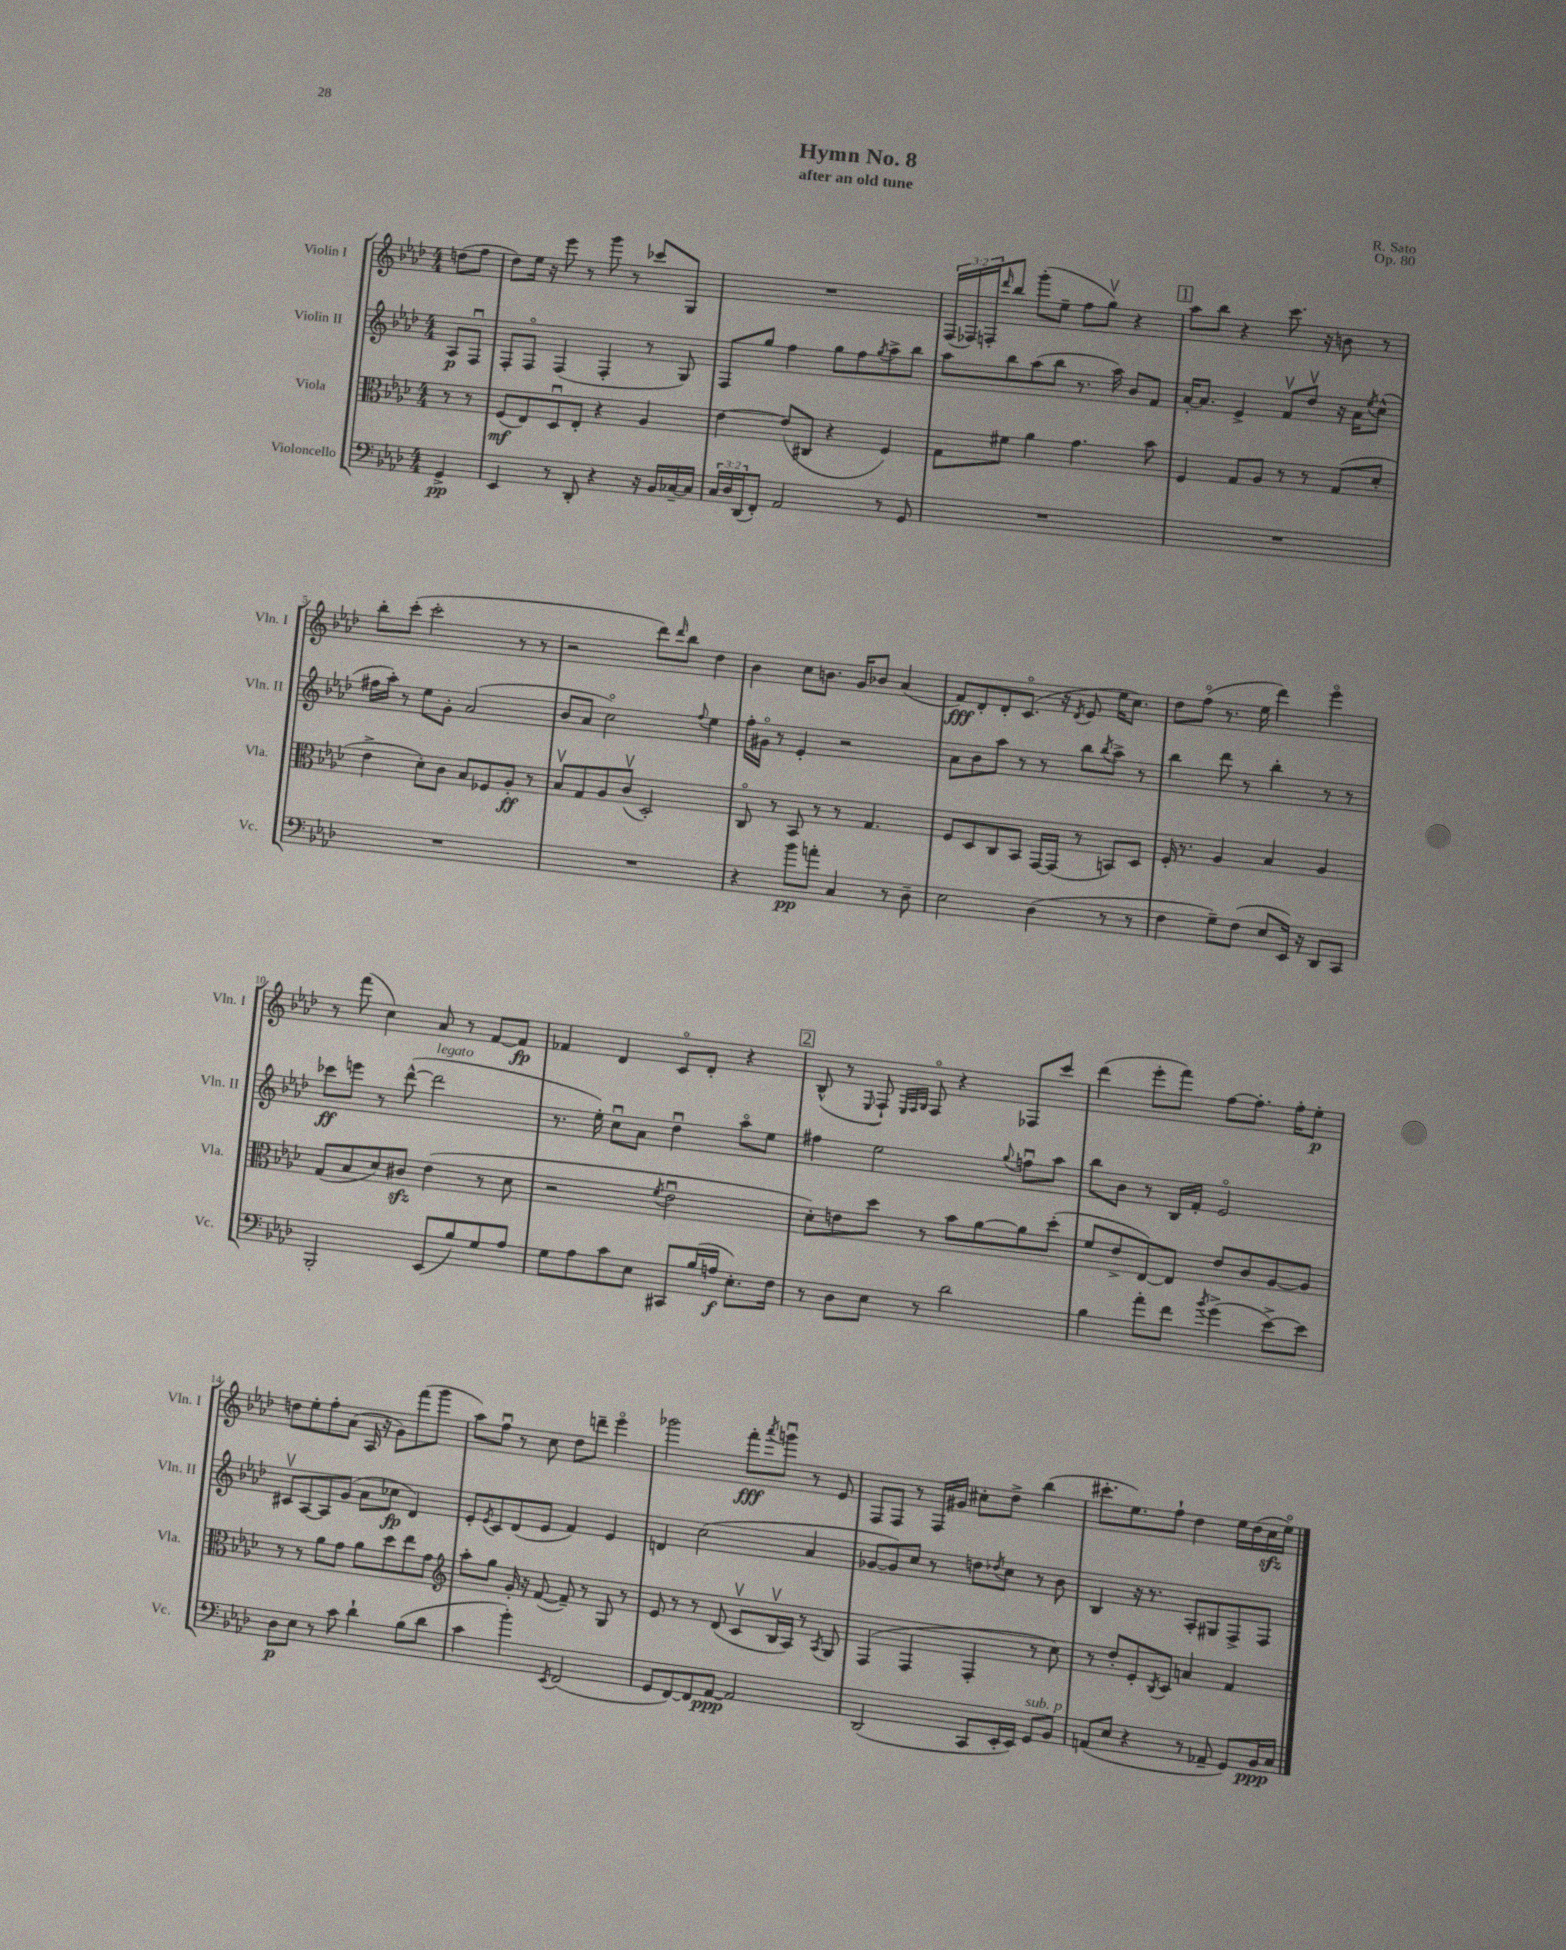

**kern	**dynam	**kern	**dynam	**kern	**dynam	**kern	**dynam
*part4	*part4	*part3	*part3	*part2	*part2	*part1	*part1
*staff4	*staff4	*staff3	*staff3	*staff2	*staff2	*staff1	*staff1
*I"Violoncello	*	*I"Viola	*	*I"Violin II	*	*I"Violin I	*
*I'Vc.	*	*I'Vla.	*	*I'Vln. II	*	*I'Vln. I	*
*clefF4	*	*clefC3	*	*clefG2	*	*clefG2	*
*k[b-e-a-d-]	*	*k[b-e-a-d-]	*	*k[b-e-a-d-]	*	*k[b-e-a-d-]	*
*M4/4	*	*M4/4	*	*M4/4	*	*M4/4	*
=	=	=	=	=	=	=	=
4GG^/	pp	8r	.	8A-/L	p	(8ddn\L	.
.	.	8r	.	8Fu/J	.	8ff\J	.
=1	=1	=1	=1	=1	=1	=1	=1
4EE-/	.	(8F/L	mf	8F'/L	.	8dd-\L)	.
.	.	8E-/)	.	8F/J	.	16ee-\Jk	.
.	.	.	.	.	.	16r	.
8r	.	8D-u/	.	(4F/	.	8eee-\	.
8DD-'/	.	8E-'/J	.	.	.	8r	.
4r	.	4r	.	4F'/	.	8ggg\	.
.	.	.	.	.	.	8r	.
16r	.	4A-/	.	8r	.	8ccc-X/L	.
16BB-/LL	.	.	.	.	.	.	.
[16C-X~/	.	.	.	8G/)	.	8G/J	.
16C-/JJ]	.	.	.	.	.	.	.
=2	=2	=2	=2	=2	=2	=2	=2
24C/LL	.	[4e-\	.	8F/L	.	1r	.
24D-/	.	.	.	.	.	.	.
(24DD-/J	.	.	.	.	.	.	.
8FF'/J)	.	.	.	8gg/J	.	.	.
2AA-/	.	(8e-/L]	.	4ff\	.	.	.
.	.	8C#X/J	.	.	.	.	.
.	.	4r	.	8gg\L	.	.	.
.	.	.	.	8ff\	.	.	.
.	.	.	.	8qgg/	.	.	.
8r	.	4F/)	.	8aa-^\	.	.	.
8GG/	.	.	.	8bb-\J	.	.	.
=3	=3	=3	=3	=3	=3	=3	=3
1r	.	8G\L	.	8aa-\L	.	(24F/LL	.
.	.	.	.	.	.	24F-X/)	.
.	.	.	.	.	.	24Fn'/J	.
.	.	.	.	.	.	16qqddd-/	.
.	.	8f#X\J	.	8bb-\	.	8bb-/J	.
.	.	4a-\	.	(8aa-\	.	(8ggg'\L	.
.	.	.	.	8bb-\J	.	8ee-~\J	.
.	.	4.g\	.	8.r	.	8ff\L	.
.	.	.	.	.	.	8ggv\J)	.
.	.	.	.	16aa-\)	.	.	.
.	.	.	.	8b-/L	.	4r	.
.	.	8b-\	.	8f/J	.	.	.
!!LO:REH:place=s1:t=1
=4	=4	=4	=4	=4	=4	=4	=4
1r	.	4F/	.	[16a-'/KL	.	8aa-\L	.
.	.	.	.	8.a-/J]	.	.	.
.	.	.	.	.	.	8bb-\J	.
.	.	8G/L	.	4e-^/	.	4r	.
.	.	8A-/J	.	.	.	.	.
.	.	8r	.	8fv/L	.	8.ccc\	.
.	.	8r	.	8dd-v/J	.	.	.
.	.	.	.	.	.	16r	.
.	.	(8G/L	.	16r	.	8bn\	.
.	.	.	.	16a-\KL	.	.	.
.	.	.	.	8qee-/	.	.	.
.	.	8d-'/J	.	(8cc^^\J	.	8r	.
!!LO:LB:g=z
=5	=5	=5	=5	=5	=5	=5	=5
1r	.	4e-^\	.	16ff#X\LL	.	8bb-'\L	.
.	.	.	.	16aa-'\JJ)	.	.	.
.	.	.	.	8r	.	(8ccc'\J	.
.	.	8d-'\L)	.	8ee-\L	.	2ccc'\	.
.	.	8c\J	.	8g'\J	.	.	.
.	.	8B-/L	.	(2a-/	.	.	.
.	.	8F-X/	.	.	.	.	.
.	.	8A-'/J	ff	.	.	8r	.
.	.	8r	.	.	.	8r	.
=6	=6	=6	=6	=6	=6	=6	=6
1r	.	8B-v/L	.	8b-/L	.	2r	.
.	.	8G/	.	8a-/J	.	.	.
.	.	8A-/	.	2cc\)	.	.	.
.	.	(8cv/J	.	.	.	.	.
.	.	2D-'/)	.	.	.	8ddd-\L)	.
.	.	.	.	.	.	16qqddd-/	.
.	.	.	.	.	.	8bb-\J	.
.	.	.	.	8qqff/	.	.	.
.	.	.	.	4ee-\	.	4dd-\	.
=7	=7	=7	=7	=7	=7	=7	=7
4r	.	8C/	.	16ff'\LL	.	4b-\	.
.	.	.	.	16g#X\JJ	.	.	.
.	.	8r	.	8r	.	.	.
8b-\L	pp	8BB-/	.	4e-'/	.	8cc\L	.
8an'\J	.	8r	.	.	.	8.bn\J	.
4C/	.	8r	.	2r	.	.	.
.	.	.	.	.	.	16g/KL	.
.	.	4.G/	.	.	.	8b-X/J	.
8r	.	.	.	.	.	(4a-/	.
8D-~\	.	.	.	.	.	.	.
=8	=8	=8	=8	=8	=8	=8	=8
2E-\	.	8F/L	.	8a-\L	.	8f/L)	fff
.	.	8D-/	.	8b-\	.	8d-'/	.
.	.	8C/	.	8aa-\J	.	8d-'/	.
.	.	8BB-/J	.	8r	.	(8.c/J	.
(4D-\	.	[16GG/LL	.	8r	.	.	.
.	.	(16GG/JJ]	.	.	.	16r	.
.	.	.	.	.	.	8qd-/	.
.	.	8r	.	8bb-\L	.	8e-/	.
.	.	.	.	8qbb-/	.	.	.
8r	.	8BBn/L)	.	8aa-^\J	.	16ee-\KL	.
.	.	.	.	.	.	8.cc\J)	.
8r	.	8D-/J	.	8r	.	.	.
=9	=9	=9	=9	=9	=9	=9	=9
4F\	.	16F'/	.	4bb-\	.	8dd-\L	.
.	.	8.r	.	.	.	.	.
.	.	.	.	.	.	(8ff\J	.
8G~\L)	.	4A-/	.	8ddd-\	.	8.r	.
(8F\J	.	.	.	8r	.	.	.
.	.	.	.	.	.	16ee-\	.
8E-/L	.	4B-/	.	4bb-'\	.	4ddd-\)	.
16EE-/Jk)	.	.	.	.	.	.	.
16r	.	.	.	.	.	.	.
8DD-/L	.	4A-/	.	8r	.	4eee-\	.
8CC/J	.	.	.	8r	.	.	.
!!LO:LB:g=z
=10	=10	=10	=10	=10	=10	=10	=10
2BBB-'/	.	(8G/L	.	8ccc-X\L	ff	8r	.
.	.	8B-/	.	8eeen\J	.	(8fff\	.
.	.	8d-/)	.	8r	.	4cc\)	.
.	.	8c#Xzz/J	.	([8ddd-^^\	.	.	.
!	!	!	!	!LO:TX:a:i:t=legato	!	!	!
(8EE-/L	.	(4e-\	.	2ddd-\]	.	8a-/	.
8B-/)	.	.	.	.	.	8r	.
8G/	.	8r	.	.	.	[8f/L	.
8A-/J	.	8d-\	.	.	.	8f/J]	fp
=11	=11	=11	=11	=11	=11	=11	=11
8G\L	.	2r	.	8.r	.	4f-X/	.
8A-\	.	.	.	.	.	.	.
.	.	.	.	16ee-'\)	.	.	.
8c\	.	.	.	8ccu\L	.	4d-/	.
8E-\J	.	.	.	8a-\J	.	.	.
.	.	8qf/	.	.	.	.	.
8CC#X/L	.	2e-u\	.	4dd-u\	.	8c/L	.
(16B-/L	.	.	.	.	.	8d-'/J	.
16An/JJ	f	.	.	.	.	.	.
8.E-'\L)	.	.	.	8aa-\L	.	4r	.
.	.	.	.	8ee-\J	.	.	.
16F\Jk	.	.	.	.	.	.	.
!!LO:REH:place=s1:t=2
=12	=12	=12	=12	=12	=12	=12	=12
8r	.	8d-'\L)	.	4ff#X\	.	(8B-^^/	.
8D-\L	.	8en\	.	.	.	8r	.
.	.	.	.	.	.	8qqE-/	.
8E-\J	.	8dd-\J	.	2ee-\	.	8F`/)	.
.	.	.	.	.	.	32qqE-/LLL	.
.	.	.	.	.	.	32qqF/	.
.	.	.	.	.	.	32qqG/JJJ	.
8r	.	8r	.	.	.	8F/	.
2d-\	.	8b-\L	.	.	.	4r	.
.	.	[8a-\	.	.	.	.	.
.	.	.	.	8qqgg/	.	.	.
.	.	8a-\]	.	8ffnu\L	.	8F-X/L	.
.	.	(8dd-'\J	.	8aa-\J	.	8ccc/J	.
=13	=13	=13	=13	=13	=13	=13	=13
4B-\	.	8f/L	.	8bb-\L	.	(4ddd-\	.
.	.	8e-^/	.	8b-\J	.	.	.
8a-'\L	.	[8E-/)	.	8r	.	8eee-'\L	.
8f\J	.	8E-/J]	.	16B-/LL	.	8fff\J)	.
.	.	.	.	16f'/JJ	.	.	.
8qb-/	.	.	.	.	.	.	.
(4g^\	.	8e-/L	.	2e-/	.	[8ff\L	.
.	.	8c/	.	.	.	8.ff'\J]	.
[8e-^\L)	.	[8A-/	.	.	.	.	.
.	.	.	.	.	.	16ff'\KL	.
8e-\J]	.	8A-/J]	.	.	.	8ee-'\J	p
!!LO:LB:g=z
=14	=14	=14	=14	=14	=14	=14	=14
8D-\L	p	8r	.	8c#Xv/L	.	8ddn\L	.
8E-\J	.	8r	.	[8A-/	.	8ee-'\	.
8r	.	8a-\L	.	8A-/]	.	8ff'\	.
8c\	.	8g\J	.	(8g/J	.	(8a-\J	.
4d-`\	.	8a-\L	.	8a-\L	.	16A-/	.
.	.	.	.	.	.	16r	.
.	.	8dd-\	.	8cc-X\J	fp	8g\L)	.
(8B-\L	.	8ee-\	.	4d-/)	.	(8fff\	.
8d-\J	.	8g\J	.	.	.	8ggg\J	.
=15	=15	=15	=15	=15	=15	=15	=15
*	*	*clefG2	*	*	*	*	*
4c\	.	8aa-'\L	.	8e-'/L	.	8aa-\L)	.
.	.	.	.	8qe-/	.	.	.
.	.	8gg\J	.	8c/	.	8ffu\J	.
4b-'\)	.	16g'/	.	(8d-/	.	8r	.
.	.	16r	.	.	.	.	.
.	.	([8f/	.	8e-/J	.	8cc\	.
8qEE-/	.	.	.	.	.	.	.
(2FF/	.	8f~/])	.	4f/)	.	8dd-\L	.
.	.	8r	.	.	.	8dddn~\J	.
.	.	8G/	.	4e-/	.	4eee-\	.
.	.	8r	.	.	.	.	.
=16	=16	=16	=16	=16	=16	=16	=16
8GG/L	.	8e-/	.	4dn/	.	2ggg-X\	.
[8FF/)	.	8r	.	.	.	.	.
8FF/]	.	8r	.	(2cc\	.	.	.
[8AA-/J	ppp	(8d-/	.	.	.	.	.
2AA-/]	.	8cv/L	.	.	.	8fff'\L	fff
.	.	.	.	.	.	8qaaa-/	.
.	.	16B-v/L	.	.	.	8gggnu\J	.
.	.	16A-/JJ)	.	.	.	.	.
.	.	8r	.	4a-/	.	8r	.
.	.	8qA-/	.	.	.	.	.
.	.	8G/	.	.	.	8e-/	.
=17	=17	=17	=17	=17	=17	=17	=17
(2DD-/	.	(4F/	.	[8g-X/L	.	8F/L	.
.	.	.	.	8g-/])	.	8F/J	.
.	.	4F/	.	8cc/J	.	8r	.
.	.	.	.	8r	.	16F/LL	.
.	.	.	.	.	.	16g#X/JJ	.
8CC/L	.	4F'/	.	8ddn\L	.	8cc#X'\L	.
.	.	.	.	8qdd-X/	.	.	.
16EE-'/L	.	.	.	8cc\J	.	8dd-^\J	.
16EE-/JJ)	.	.	.	.	.	.	.
!LO:TX:a:i:t=sub. p	!	!	!	!	!	!	!
8GG/L	.	8r	.	8r	.	(4bb-\	.
8BB-/J	.	8cc\)	.	8b-\	.	.	.
=18	=18	=18	=18	=18	=18	=18	=18
(8AAn/L	.	8r	.	4B-/	.	8.ccc#X'\L	.
8E-/J	.	8dd-'/L	.	.	.	.	.
.	.	.	.	.	.	8.ee-\)	.
4r	.	8e-'/	.	16r	.	.	.
.	.	.	.	8.r	.	.	.
.	.	8qB-/	.	.	.	.	.
.	.	8c/J	.	.	.	8ff`\J	.
8r	.	4an/	.	8A-'/L	.	4dd-\	.
8AA-X~/	.	.	.	8G#X/	.	.	.
8GG/L)	.	4f/	.	8F^/	.	16ee-\LL	.
.	.	.	.	.	.	(16dd-\	.
16BB-/L	ppp	.	.	8F/J	.	16cczz\	.
16C/JJ	.	.	.	.	.	16ee-\JJ)	.
==	==	==	==	==	==	==	==
*-	*-	*-	*-	*-	*-	*-	*-
